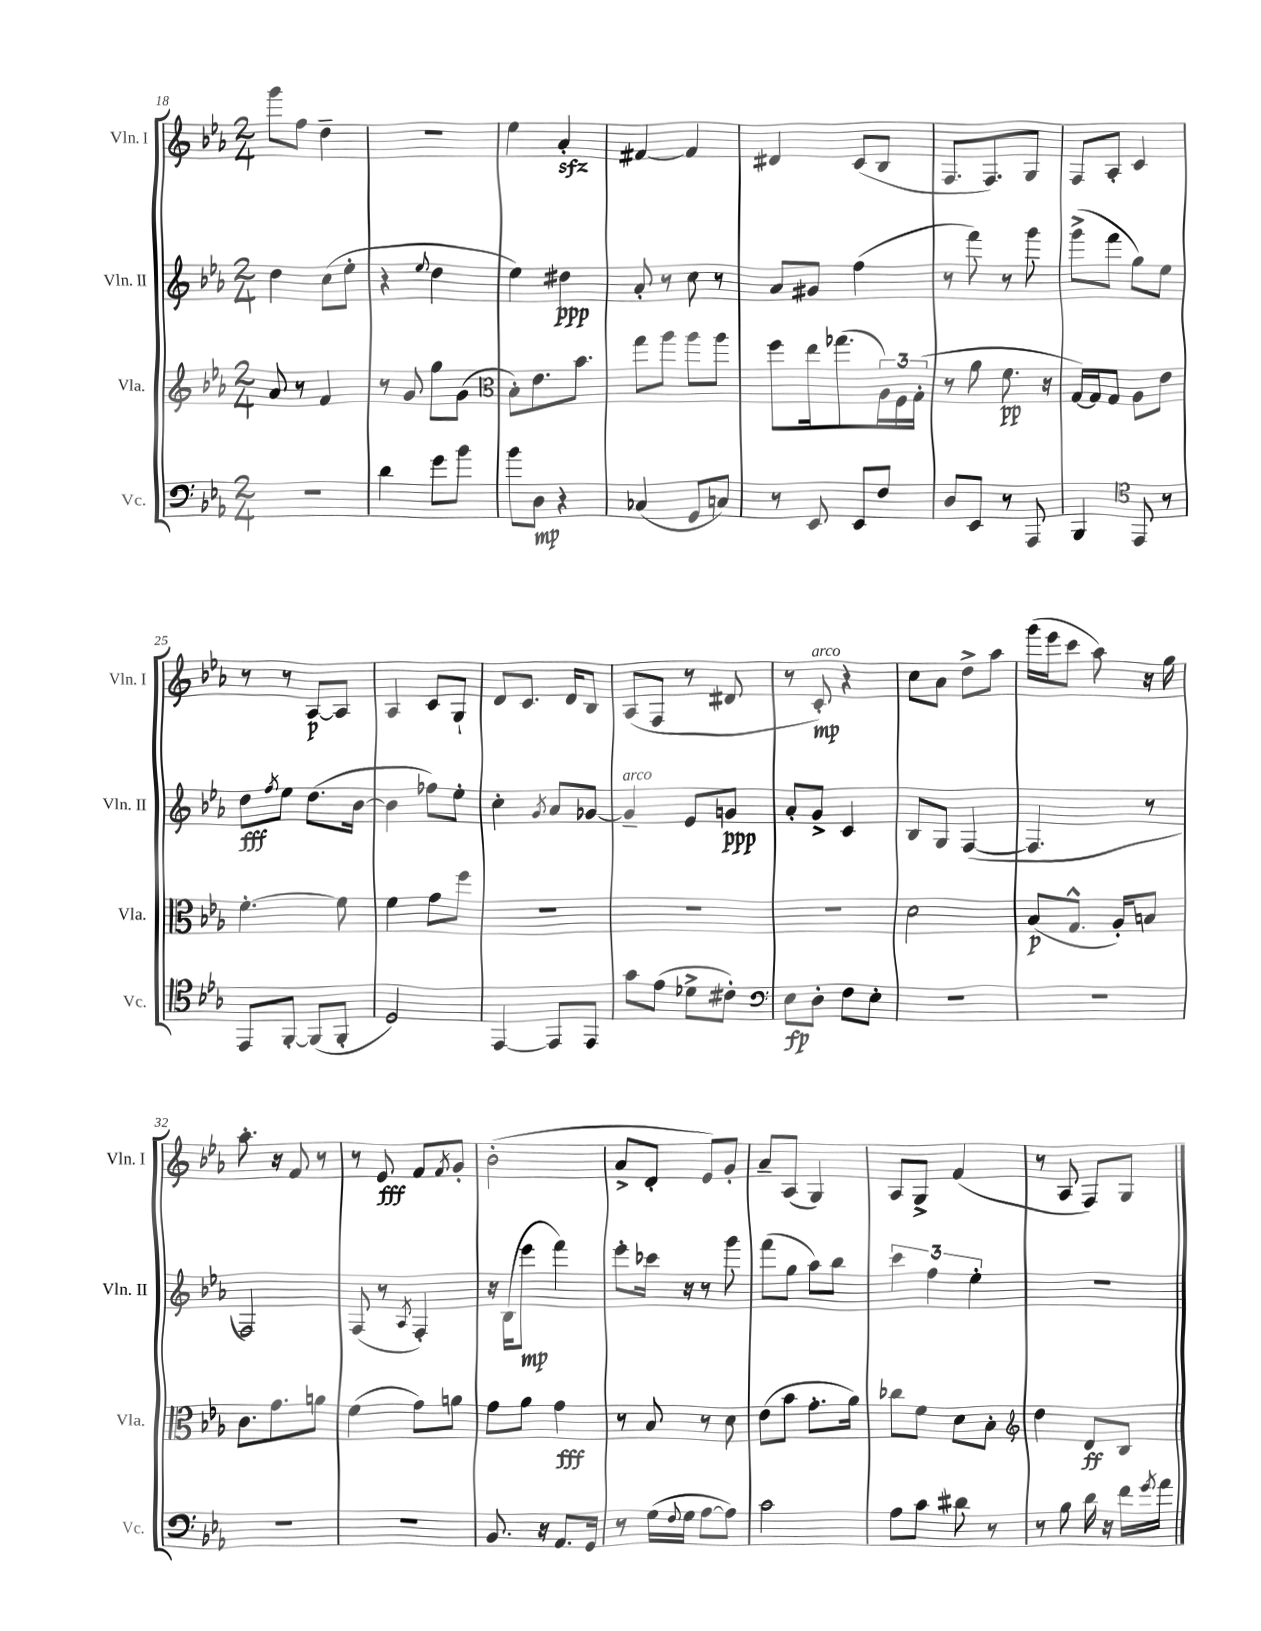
<<
\new StaffGroup <<
\new Staff = "s0" \with { instrumentName = "Vln. I" shortInstrumentName = "Vln. I" } {
    \clef treble \key ees \major \numericTimeSignature \time 2/4
    g'''8 f''8 d''4-- |
    r2 |
    ees''4 aes'4-.\sfz |
    fis'4~ fis'4 |
    dis'4 c'8( bes8 |
    f8. f8.) g8 |
    f8 aes8-. c'4 |
    r8 r8 aes8~\p aes8 |
    aes4 c'8 g8-! |
    d'8 c'8. d'16 bes8 |
    aes8( f8 r8 dis'8 |
    r8 c'8-.\mp^\markup { \italic "arco" }) r4 |
    c''8 aes'8 d''8-> aes''8 |
    g'''16( ees'''16 c'''8 aes''8) r16 g''16 |
    aes''8.-. r16 f'8 r8 |
    r8 ees'8\fff f'8 \acciaccatura { f'8 } g'8-. |
    bes'2-.( |
    aes'8-> d'8-. ees'8) g'8-. |
    aes'8-- aes8( g4) |
    aes8 g8-> f'4( |
    r8 aes8 f8) g8 \bar "|." |
}
\new Staff = "s1" \with { instrumentName = "Vln. II" shortInstrumentName = "Vln. II" } {
    \clef treble \key ees \major \numericTimeSignature \time 2/4
    d''4 c''8( ees''8-. |
    r4 \appoggiatura { ees''8 } d''4 |
    ees''4) dis''4\ppp |
    aes'8-. r8 c''8 r8 |
    aes'8 gis'8 f''4( |
    r8 f'''8) r8 g'''8 |
    g'''8->( f'''8 g''8) ees''8 |
    d''8\fff \acciaccatura { f''8 } ees''8 d''8.( bes'16~ |
    bes'4 fes''8) ees''8-. |
    c''4-. \acciaccatura { g'8 } aes'8 ges'8~ |
    ges'4--^\markup { \italic "arco" } ees'8 g'8\ppp |
    aes'8-. g'8-> c'4 |
    bes8 g8 f4~( |
    f4. r8 |
    f2) |
    f8( r8 \acciaccatura { aes8 } f4-.) |
    r16 bes16( ees'''8\mp f'''4) |
    ees'''8-. ces'''16 r16 r8 g'''8 |
    f'''8( g''8 aes''8) bes''8 |
    \tuplet 3/2 { c'''4 f''4 ees''4-. } |
    r2 \bar "|." |
}
\new Staff = "s2" \with { instrumentName = "Vla." shortInstrumentName = "Vla." } {
    \clef treble \key ees \major \numericTimeSignature \time 2/4
    aes'8 r8 f'4 |
    r8 g'8 g''8 g'8( |
    \clef alto bes8-.) ees'8. bes'8. |
    g''8 aes''8 aes''8 aes''8 |
    f''8 ees''16 ges''8.( \tuplet 3/2 { aes16) f16 g16-.( } |
    r8 aes'8 f'8.\pp r16 |
    g16~) g16 g8 aes8 ees'8 |
    f'4.~-. f'8 |
    f'4 g'8 f''8 |
    R2 |
    R2 |
    R2 |
    d'2 |
    bes8\p( g8.-^ aes16-.) b8 |
    c'8. g'8. a'8 |
    f'4( g'8) a'8 |
    g'8 aes'8 g'4\fff |
    r8 bes8 r8 d'8 |
    ees'8( bes'8 g'8.-. aes'16) |
    ces''8 f'8 d'8 bes8-. |
    \clef treble d''4 d'8\ff bes8 \bar "|." |
}
\new Staff = "s3" \with { instrumentName = "Vc." shortInstrumentName = "Vc." } {
    \clef bass \key ees \major \numericTimeSignature \time 2/4
    r2 |
    d'4 g'8 bes'8 |
    bes'8 d8\mp r4 |
    ces4( g,8 c8) |
    r8 ees,8 ees,8 f8 |
    d8 ees,8 r8 aes,,8 |
    bes,,4 \clef tenor ees,8 r8 |
    ees,8 f,8~-. f,8( f,8-. |
    d2) |
    ees,4~ ees,8 ees,8 |
    g'8 ees'8( des'8-> cis'8-.) |
    \clef bass ees8\fp d8-. f8 ees8-. |
    R2 |
    R2 |
    R2 |
    R2 |
    bes,8. r16 aes,8. g,16 |
    r8 g16( \appoggiatura { f8 } g16 aes8~ aes8) |
    c'2 |
    aes8 c'8 dis'8 r8 |
    r8 bes8 d'16 r16 f'16 \acciaccatura { g'8 } aes'16 \bar "|." |
}
>>
>>
\layout { \context { \Score currentBarNumber = #18 } }
